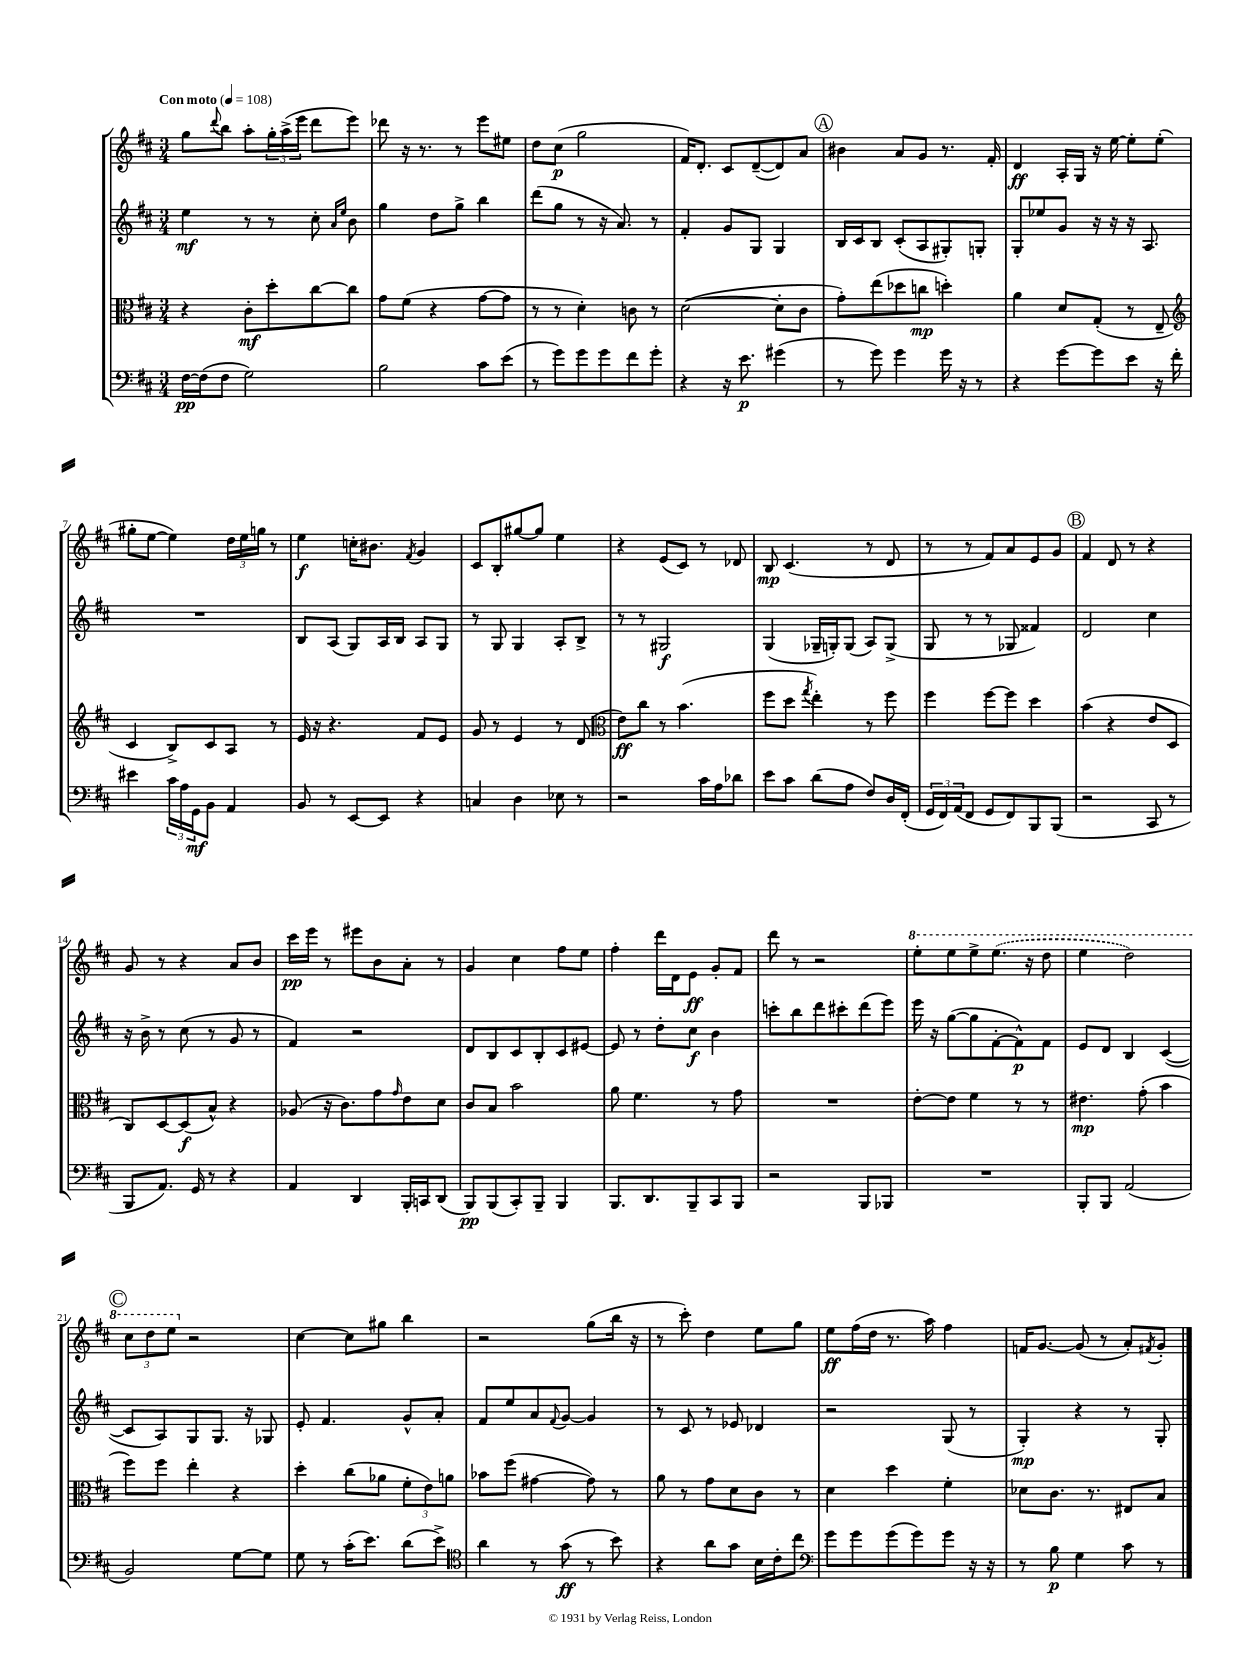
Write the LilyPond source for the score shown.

<<
\new StaffGroup <<
\new Staff = "s0" {
    \clef treble \key d \major \numericTimeSignature \time 3/4 \tempo "Con moto" 4 = 108
    g''8 \appoggiatura { d'''8 } b''8 a''8-. \tuplet 3/2 { g''16-. a''16->( e'''16 } d'''8 e'''8) |
    des'''8 r16 r8. r8 e'''8 eis''8 |
    d''8 cis''8\p( g''2 |
    fis'16) d'8.-. cis'8 d'8~--( d'8) a'8 |
    \mark \markup { \circle "A" } bis'4 a'8 g'8 r8. fis'16-. |
    d'4\ff a16-. g16 r16 e''16~ e''8-. e''8-.( |
    gis''8-. e''8~ e''4) \tuplet 3/2 { d''16 e''16 g''16 } r8 |
    e''4\f c''16-. bis'8. \acciaccatura { fis'8 } g'4 |
    cis'8 b8-. gis''8~ gis''8 e''4 |
    r4 e'8( cis'8) r8 des'8 |
    b8\mp cis'4.( r8 d'8 |
    r8 r8 fis'8) a'8 e'8 g'8 |
    \mark \markup { \circle "B" } fis'4 d'8 r8 r4 |
    g'8 r8 r4 a'8 b'8 |
    cis'''16\pp e'''16 r8 eis'''8 b'8 a'8-. r8 |
    g'4 cis''4 fis''8 e''8 |
    fis''4-. d'''16 d'16 e'8\ff g'8-. fis'8 |
    d'''8 r8 r2 |
    \ottava #1 e'''8-. e'''8 e'''8-> \once \slurDashed e'''8.( r16 d'''8 |
    e'''4 d'''2) |
    \mark \markup { \circle "C" } \tuplet 3/2 { cis'''8 d'''8 e'''8 \ottava #0 } r2 |
    cis''4~ cis''8 gis''8 b''4 |
    r2 g''8( b''16 r16 |
    r8 cis'''8-.) d''4 e''8 g''8 |
    e''8\ff fis''16( d''16 r8. a''16) fis''4 |
    f'16 g'8.~ g'8( r8 a'8-.) \acciaccatura { fis'8 } g'8-. \bar "|." |
}
\new Staff = "s1" {
    \clef treble \key d \major \numericTimeSignature \time 3/4
    e''4\mf r8 r8 cis''8-. \grace { a'16 e''16 } b'8 |
    g''4 d''8 g''8-> b''4 |
    d'''8( g''8 r8 r16 a'8.) r8 |
    fis'4-. g'8 g8 g4 |
    \mark \markup { \circle "A" } b16 cis'16 b8 cis'8-.( a8 gis8-.) g8-. |
    g8-. ees''8 g'8 r16 r16 r16 a8. |
    R2. |
    b8 a8( g8) a16 b16 a8 g8 |
    r8 g8 g4 a8-. b8-> |
    r8 r8 gis2\f |
    g4( ges16-- g16-.) g8( a8) g8->( |
    g8 r8 r8 ges8 fisis'4) |
    \mark \markup { \circle "B" } d'2 cis''4 |
    r16 b'16-> r8 cis''8( r8 g'8 r8 |
    fis'4) r2 |
    d'8 b8 cis'8 b8-. cis'8 eis'8~ |
    eis'8 r8 d''8-. cis''8\f b'4 |
    c'''8-. b''8 d'''8 cis'''8-. d'''8( e'''8) |
    e'''16 r16 g''8~( g''8 fis'8~-. fis'8-^\p) fis'8 |
    e'8 d'8 b4 cis'4~( |
    \mark \markup { \circle "C" } cis'8 a8) g8 g8. r16 ges8 |
    e'8-. fis'4. g'8-^ a'8-. |
    fis'8 e''8 a'8 \appoggiatura { fis'8 } g'8~ g'4 |
    r8 cis'8 r8 ees'8 des'4 |
    r2 g8( r8 |
    g4-.\mp) r4 r8 g8-. \bar "|." |
}
\new Staff = "s2" {
    \clef alto \key d \major \numericTimeSignature \time 3/4
    r4 cis'8-.\mf d''8-. cis''8~ cis''8 |
    g'8 fis'8( r4 g'8~ g'8 |
    r8 r8 d'4-.) c'8 r8 |
    d'2~( d'8-. cis'8 |
    \mark \markup { \circle "A" } g'8-.) e''8( des''8 c''8\mp d''4-.) |
    a'4 d'8 g8-.( r8 e8-- |
    \clef treble cis'4 b8->) cis'8 a8 r8 |
    e'16 r16 r4. fis'8 e'8 |
    g'8 r8 e'4 r8 d'8( |
    \clef alto e'8\ff) cis''8 r8 b'4.( |
    fis''8 d''8 \acciaccatura { g''8 } e''4-.) r8 fis''8 |
    fis''4 fis''8~ fis''8 d''4 |
    \mark \markup { \circle "B" } b'4( r4 e'8 d8 |
    cis8) d8~ d8\f( b8-^) r4 |
    aes8( r16 cis'8.) g'8 \grace { g'16 } e'8 d'8 |
    cis'8 b8 b'2 |
    a'8 fis'4. r8 g'8 |
    R2. |
    e'8~-. e'8 fis'4 r8 r8 |
    eis'4.\mp g'8-.( b'4 |
    \mark \markup { \circle "C" } fis''8) fis''8 e''4-. r4 |
    d''4-. cis''8( aes'8 \tuplet 3/2 { fis'8-. e'8) a'8 } |
    bes'8 fis''8( gis'4~ gis'8) r8 |
    a'8 r8 g'8 d'8 cis'8 r8 |
    d'4 d''4 fis'4-. |
    des'8 cis'8. r8. eis8 b8 \bar "|." |
}
\new Staff = "s3" {
    \clef bass \key d \major \numericTimeSignature \time 3/4
    fis16~\pp fis16( fis8 g2) |
    b2 cis'8 e'8( |
    r8 g'8) g'8 g'8 fis'8 g'8-. |
    r4 r16 e'8.\p gis'4( |
    \mark \markup { \circle "A" } r8 g'8) g'4 g'16 r16 r8 |
    r4 g'8~ g'8 e'8 r16 fis'16-. |
    eis'4 \tuplet 3/2 { cis'16 a16 g,16\mf } b,8 a,4 |
    b,8 r8 e,8~ e,8 r4 |
    c4 d4 ees8 r8 |
    r2 cis'16 a16 des'8 |
    e'8 cis'8 d'8( a8 fis8) d16 fis,16-.( |
    \tuplet 3/2 { g,16 fis,16) a,16( } fis,8 g,8 fis,8) b,,8 b,,8( |
    \mark \markup { \circle "B" } r2 cis,8 r8 |
    b,,8 a,8.) g,16 r8 r4 |
    a,4 d,4 b,,16-. c,16 d,8( |
    b,,8\pp) b,,8( cis,8-.) b,,8-- b,,4 |
    b,,8. d,8. b,,8-- cis,8 b,,8 |
    r2 b,,8 bes,,8 |
    R2. |
    b,,8-. b,,8 a,2( |
    \mark \markup { \circle "C" } b,2) g8~ g8 |
    g8 r8 cis'16-.( e'8.) d'8( e'8->) |
    \clef tenor a'4 r8 g'8\ff( r8 b'8) |
    r4 a'8 g'8 b16 cis'16-. cis''8 |
    \clef bass g'8 g'8 g'8( g'8) g'8 r16 r16 |
    r8 b8\p g4 cis'8 r8 \bar "|." |
}
>>
>>
